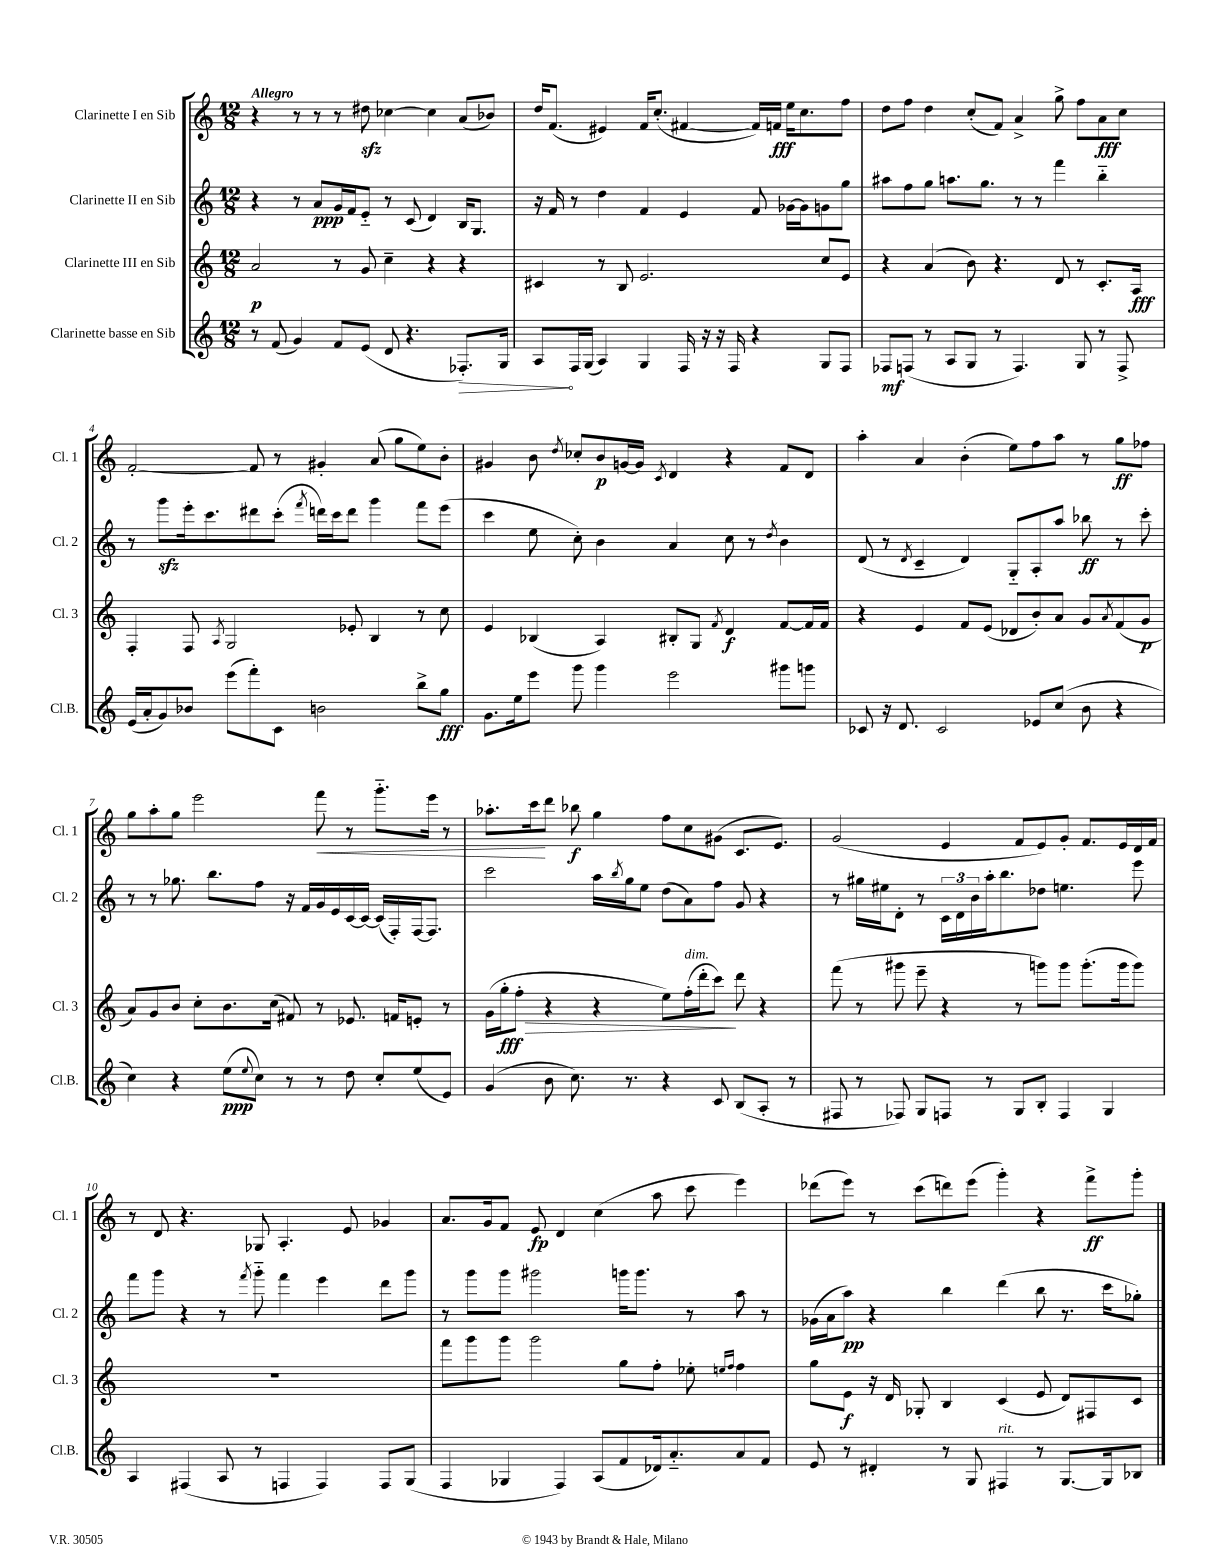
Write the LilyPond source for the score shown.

<<
\new StaffGroup <<
\new Staff = "s0" \with { instrumentName = "Clarinette I en Sib" shortInstrumentName = "Cl. 1" } {
    \clef treble \key c \major \numericTimeSignature \time 12/8 \tempo "Allegro"
    r4 r8 r8 r8 dis''8\sfz ces''4~ ces''4 a'8( bes'8) |
    d''16 f'8.( eis'4) f'16 c''8.-.( fis'4~ fis'16) f'16\fff e''16 c''8. f''8 |
    d''8 f''8 d''4 c''8-.( f'8) a'4-> g''8-> f''8 a'8\fff c''8 |
    f'2~-. f'8 r8 gis'4-. a'8( g''8 e''8) b'8-. |
    gis'4 b'8 \acciaccatura { d''8 } ces''8-. b'8\p g'16~ g'16 \acciaccatura { c'8 } d'4 r4 f'8 d'8 |
    a''4-. a'4 b'4-.( e''8) f''8 a''8 r8 g''8\ff fes''8 |
    g''8 a''8-. g''8 e'''2 f'''8\< r8 g'''8.-_ e'''16 r8 |
    aes''8.-. c'''16\! d'''8 bes''8\f g''4 f''8 c''8 gis'8( c'8. e'8.) |
    g'2( e'4 f'8 e'8) g'8-. f'8. e'16 d'16 f'16 |
    r8 d'8 r4. ges8 a4.-. e'8 ges'4 |
    a'8. g'16 f'8 e'8\fp d'4 c''4( a''8 c'''8 e'''4) |
    des'''8( e'''8) r8 c'''8( d'''8) e'''8( g'''4-.) r4 f'''8->\ff g'''8-. \bar "|." |
}
\new Staff = "s1" \with { instrumentName = "Clarinette II en Sib" shortInstrumentName = "Cl. 2" } {
    \clef treble \key c \major \numericTimeSignature \time 12/8
    r4 r8 a'8\ppp g'16 f'16 e'8-_ r8 c'8( d'4) b16 g8. |
    r16 f'16 r8 d''4 f'4 e'4 f'8 ges'16~ ges'16 g'8 g''8 |
    ais''8 f''8 g''8 a''8. g''8. r8 r8 f'''4 b''4-_ |
    r8 g'''8\sfz e'''16-. c'''8. dis'''8 c'''8-.( \acciaccatura { f'''8 } d'''16) c'''16 d'''8 g'''4 f'''8 e'''8( |
    c'''4 e''8 c''8-.) b'4 a'4 c''8 r8 \acciaccatura { d''8 } b'4 |
    d'8( r8 \acciaccatura { d'8 } c'4-- d'4) g8-_ a8-. a''8 bes''8\ff r8 c'''8-. |
    r8 r8 ges''8. b''8. f''8 r16 f'16 g'16 e'16 c'16~ c'16~ c'16( f16-.) f16~ f8. |
    c'''2 a''16 \acciaccatura { b''8 } g''16 e''8 d''8( a'8) f''8 g'8 r4 |
    r8 gis''16 eis''16 d'8-. r8 \tuplet 3/2 { c'16 d'16 b'16 } a''16-. b''8. des''8 e''4. e'''8 |
    f'''8 g'''8 r4 r8 \acciaccatura { f'''8 } g'''8-_ f'''4 e'''4 d'''8 g'''8 |
    r8 g'''8 g'''8 gis'''2 g'''16 g'''8. r8 a''8 r8 |
    ges'16( a'16 a''8\pp) r4 b''4 d'''4( b''8 r8. c'''16 ges''8-.) \bar "|." |
}
\new Staff = "s2" \with { instrumentName = "Clarinette III en Sib" shortInstrumentName = "Cl. 3" } {
    \clef treble \key c \major \numericTimeSignature \time 12/8
    a'2\p r8 g'8 c''4-- r4 r4 |
    cis'4 r8 b8 e'2. c''8 e'8 |
    r4 a'4( b'8) r4. d'8 r8 c'8.-. a16\fff |
    f4-. f8 \acciaccatura { a8 } g2 ees'8-. b4 r8 c''8 |
    e'4 bes4( a4) bis8-. g8 \acciaccatura { f'8 } d'4\f f'8~ f'16 f'16 |
    r4 e'4 f'8 e'8( des'8 b'8-.) a'8 g'8 \acciaccatura { a'8 } f'8( g'8\p |
    a'8) g'8 b'8 c''8-. b'8. c''16( fis'8) r8 ees'8. f'16 e'8-. r8 |
    g'16( g''16-.\fff\> f''8-. r4 r4 e''8) f''16-.^\markup { \italic "dim." }( d'''16-. c'''8\!) d'''8 r4 |
    f'''8( r8 gis'''8 e'''8-- r4 r8 g'''8) g'''8 g'''8.-.( g'''16 g'''8) |
    R1. |
    f'''8 g'''8 g'''8 g'''2 g''8 f''8-. ees''8-. \grace { e''16 f''16 } f''4 |
    g''8 e'8\f r16 d'16 ges8-. b4 c'4( e'8 d'8) fis8 c'8 \bar "|." |
}
\new Staff = "s3" \with { instrumentName = "Clarinette basse en Sib" shortInstrumentName = "Cl.B." } {
    \clef treble \key c \major \numericTimeSignature \time 12/8
    r8 f'8( g'4) f'8 e'8( d'8 r4. \once \override Hairpin.circled-tip = ##t fes8.-.\>) g16 |
    a8\! f16 g16( a4) g4 f16 r16 r16 f16 r4 g8 f8 |
    fes8\mf f8( r8 a8 g8 r8 f4.) g8 r8 f8-> |
    e'16( a'16-. g'8) bes'8 e'''8( f'''8-.) c'8 b'2 b''8-> g''8\fff |
    g'8. e''16 e'''8 g'''8 g'''4 e'''2 gis'''8 g'''8 |
    ces'8 r16 d'8. ces'2 ees'8 c''8( b'8 r4 |
    c''4) r4 e''8\ppp( \appoggiatura { e''8 } c''8) r8 r8 d''8 c''8-. e''8( e'8) |
    g'4( b'8 c''8.) r8. r4 c'8 b8( a8-. r8 |
    fis8 r8 fes8) g8 f8 r8 g8 b8-. f4 g4 |
    a4 fis4( a8 r8 f4 f4) f8 g8( |
    f4 ges4 f4) a8( f'8 des'16) a'8.-_ a'8 f'8 |
    e'8 r8 dis'4-. r8 g8 fis4^\markup { \italic "rit." } r8 g8.~ g16 bes8 \bar "|." |
}
>>
>>
